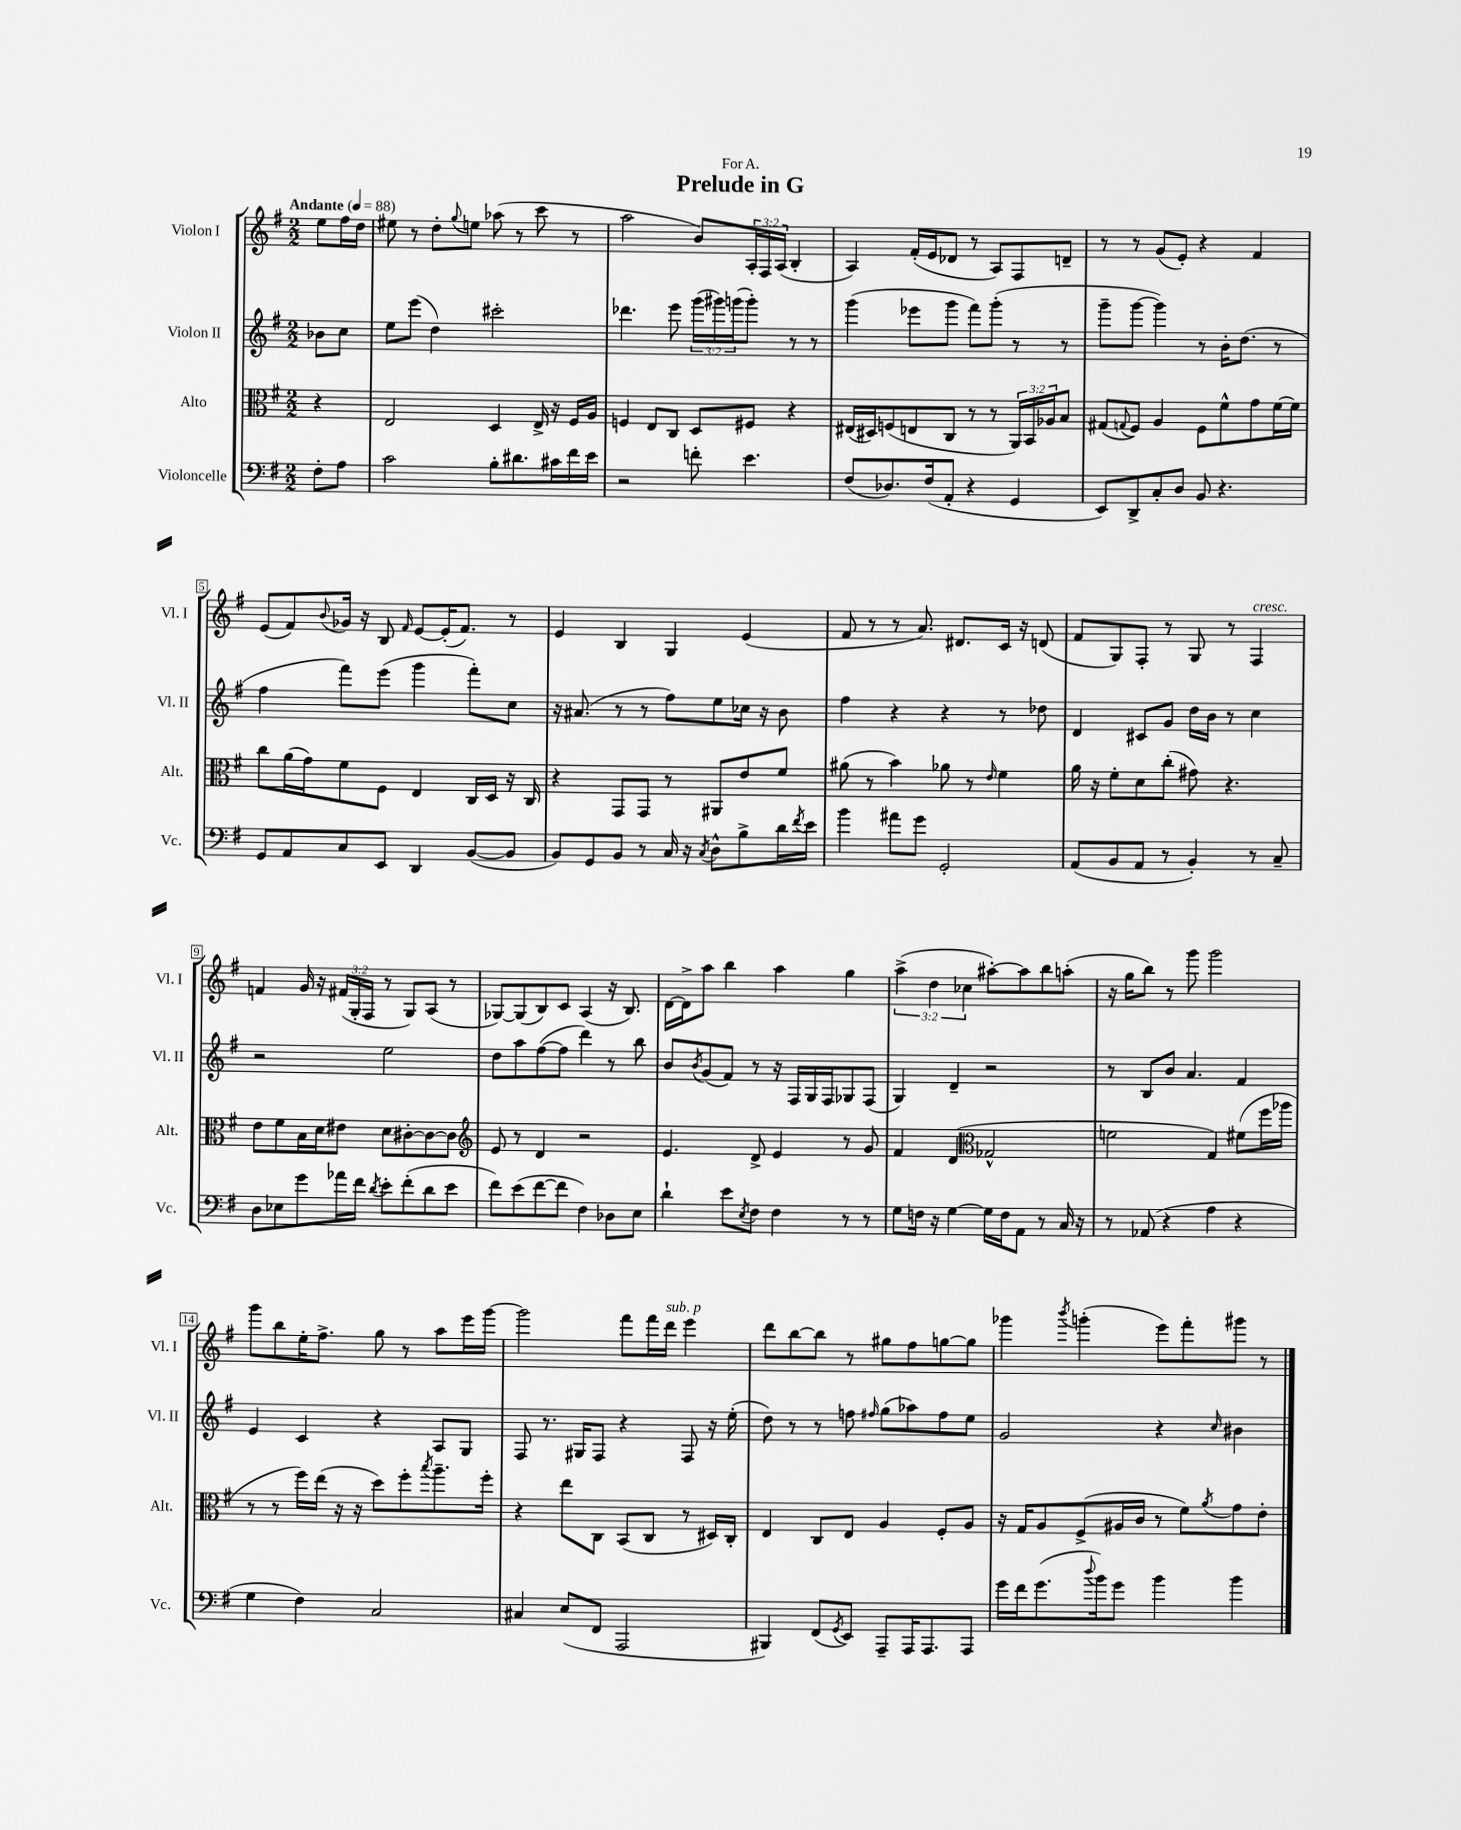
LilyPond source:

\header { title = "Prelude in G" dedication = "For A." }
<<
\new StaffGroup <<
\new Staff = "s0" \with { instrumentName = "Violon I" shortInstrumentName = "Vl. I" } {
    \clef treble \key g \major \numericTimeSignature \time 2/2 \override Staff.TupletNumber.text = #tuplet-number::calc-fraction-text \partial 4 \tempo "Andante" 4 = 88
    e''8 fis''16 d''16 |
    eis''8 r8 d''8-. \appoggiatura { g''8 } e''8 aes''8( r8 c'''8 r8 |
    a''2 b'8) \tuplet 3/2 { a16-. fis16 a16( } b4-. |
    a4) fis'16-.( e'16 des'8 r8 a8) fis8 d'8-- |
    r8 r8 g'8( e'8-.) r4 fis'4 |
    e'8( fis'8) \appoggiatura { b'8 } ges'16 r16 b8 \grace { fis'16 } e'8~ e'16-.( fis'8.) r8 |
    e'4 b4 g4 e'4( |
    fis'8 r8 r8 a'8.) dis'8. c'16 r16 d'8( |
    fis'8 g8) fis8-. r8 g8 r8 fis4^\markup { \italic "cresc." } |
    f'4 g'16 r16 \tuplet 3/2 { fis'16( g16-. fis16 } r8 g8) a8( r8 |
    ges8~) ges8( b8) c'8 a4( r16 b8.) |
    d'16~ d'16-> a''8 b''4 a''4 g''4 |
    \tuplet 3/2 { a''4->( d''4 ces''4 } ais''8~-.) ais''8 b''8 a''8-.( |
    r16 g''16 b''8) r8 g'''8 g'''2 |
    g'''8 b''8 e''16-. fis''8.-> g''8 r8 a''8 e'''16 g'''16~ |
    g'''2 fis'''8 fis'''16 d'''16^\markup { \italic "sub. p" } e'''4 |
    d'''8 b''8~ b''8 r8 gis''8 fis''8 g''8~ g''8 |
    ges'''4 \acciaccatura { b'''8 } g'''4-.( e'''8) fis'''8-. gis'''8 r8 \bar "|." |
}
\new Staff = "s1" \with { instrumentName = "Violon II" shortInstrumentName = "Vl. II" } {
    \clef treble \key g \major \numericTimeSignature \time 2/2 \override Staff.TupletNumber.text = #tuplet-number::calc-fraction-text \partial 4
    bes'8 c''8 |
    e''8 e'''8( d''4) cis'''2-. |
    des'''4. e'''8 \tuplet 3/2 { g'''16( gis'''16) g'''16( } g'''8-.) r8 r8 |
    g'''4( ees'''8 g'''8 fis'''8) g'''8-.( r8 r8 |
    g'''8-- g'''8~ g'''4) r8 b'16-. d''8.( r8 |
    fis''4 fis'''8) e'''8( g'''4 fis'''8-.) c''8 |
    r16 ais'8.( r8 r8 fis''8) e''8 ces''16 r16 b'8 |
    fis''4 r4 r4 r8 des''8 |
    d'4 cis'8 g'8 d''16 b'16 r8 c''4 |
    r2 e''2 |
    d''8 a''8 fis''8~( fis''8 d'''4) r8 b''8 |
    b'8 \acciaccatura { b'8 } g'8( fis'8) r8 r16 fis16 g16 fis16 ges8 fis8( |
    g4) d'4-- r2 |
    r8 b8 b'8 a'4. fis'4 |
    e'4 c'4 r4 a8 g8 |
    fis8 r8. gis16 fis8 r4 fis8 r16 e''16-.( |
    d''8) r8 r8 f''8 \grace { fis''16 } g''8( aes''8) fis''8 e''8 |
    g'2 r4 \grace { c''16 } bis'4 \bar "|." |
}
\new Staff = "s2" \with { instrumentName = "Alto" shortInstrumentName = "Alt." } {
    \clef alto \key g \major \numericTimeSignature \time 2/2 \override Staff.TupletNumber.text = #tuplet-number::calc-fraction-text \partial 4
    r4 |
    e2 d4 e16-> r16 fis16 a16 |
    f4 e8 c8 d8 fis8 r4 |
    eis16( dis16) f8( e8 c8 r8 r8 \tuplet 3/2 { a,16) b,16 aes16 } b8 |
    gis8( \appoggiatura { g8 } fis8) a4 fis8 fis'8-^ g'8 fis'16~ fis'16 |
    c''8 a'16( g'16) fis'8 fis8 e4 c16 d16 r16 c16 |
    r4 g,8 g,8 r8 ais,8 e'8 fis'8 |
    ais'8( r8 b'4) aes'8 r8 \grace { e'16 } fis'4 |
    a'16 r16 fis'8-. d'8 c''8-.( gis'8) r4. |
    e'8 fis'8 b16 d'16 eis'8 d'8 cis'8~-. cis'8~ cis'8 |
    \clef treble e'8 r8 d'4 r2 |
    e'4. d'8-> e'4 r8 g'8 |
    fis'4 d'4( \clef alto ges2-^ |
    f'2 g4) fis'8( fis''16 aes''16 |
    r8 r8 fis''16) e''16( r16 r16 d''8) fis''8-. \acciaccatura { b''8 } a''8.-- fis''16-. |
    r4 e''8 c8 b,8( c8 r8 dis16) c16-. |
    e4 c8 e8 a4 fis8-. a8 |
    r16 g16 a8 fis8->( ais16 c'16 r8 fis'8) \acciaccatura { a'8 } g'8 e'8-. \bar "|." |
}
\new Staff = "s3" \with { instrumentName = "Violoncelle" shortInstrumentName = "Vc." } {
    \clef bass \key g \major \numericTimeSignature \time 2/2 \partial 4
    fis8-. a8 |
    c'2 b8-. dis'8. cis'16 fis'16 e'16 |
    r2 f'8-. e'4. |
    fis8( des8.) fis16( a,8-. r4 g,4 |
    e,8) d,8-> c8-. d8 b,8 r4. |
    g,8 a,8 c8 e,8 d,4 b,8~( b,8 |
    b,8) g,8 b,8 r8 c16 r16 \acciaccatura { c8 } d8-^ b8-> d'16 \acciaccatura { fis'8 } e'16 |
    b'4 ais'8 g'8 g,2-. |
    a,8( b,8 a,8 r8 b,4-.) r8 c8-- |
    d8 ees8 g'8 aes'16 fis'16 \acciaccatura { d'8 } e'8-. fis'8-.( d'8 e'8 |
    fis'8) e'8( fis'8~ fis'8 fis4) des8 e8 |
    d'4-! e'8 \acciaccatura { e8 } fis8 fis4 r8 r8 |
    g8 f16 r16 g4~ g16 f16 a,8 r8 c16 r16 |
    r8 aes,8( r4 a4 r4 |
    g4 fis4) c2 |
    cis4 e8( fis,8 a,,2 |
    bis,,4) fis,8( \acciaccatura { g,8 } e,8) a,,8-- a,,16 a,,8. a,,8 |
    g'16 fis'16 g'8.( \appoggiatura { d''8 } b'16) g'8 b'4 b'4 \bar "|." |
}
>>
>>
\layout { \context { \Score \override BarNumber.stencil = #(make-stencil-boxer 0.1 0.3 ly:text-interface::print) } }
